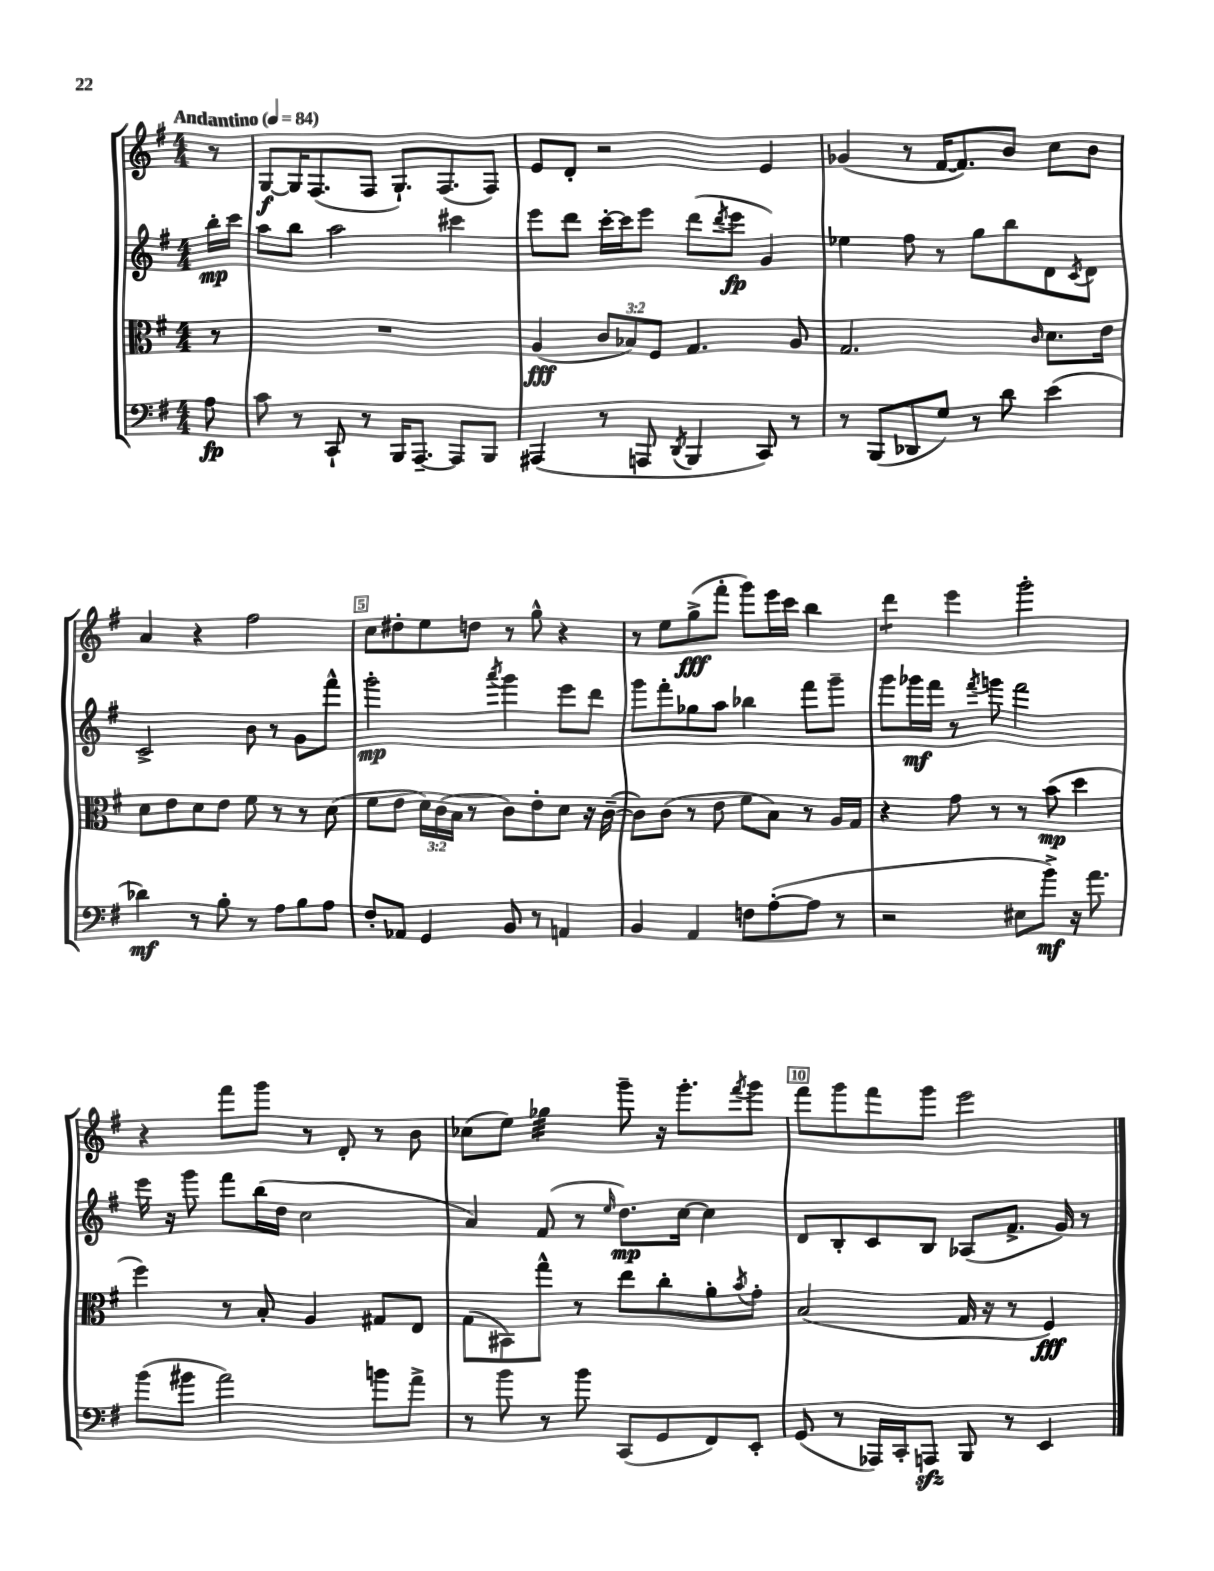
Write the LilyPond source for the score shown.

<<
\new StaffGroup <<
\new Staff = "s0" {
    \clef treble \key g \major \numericTimeSignature \time 4/4 \partial 8 \tempo "Andantino" 4 = 84
    r8 |
    g8~\f g16 fis8.( fis8 g8.-!) fis8.( fis8) |
    e'8 d'8-. r2 e'4 |
    ges'4( r8 fis'16~ fis'8.) b'8 c''8 b'8 |
    a'4 r4 fis''2 |
    c''8 dis''8-. e''8 d''8 r8 g''8-^ r4 |
    r8 e''8 g''8->\fff( fis'''8-. g'''8) e'''16 c'''16 b''4 |
    d'''4:8 e'''4 g'''2-. |
    r4 fis'''8 g'''8 r8 d'8-. r8 b'8 |
    ces''8( e''8) ges''4:32 g'''8-- r16 g'''8.-. \acciaccatura { fis'''8 } g'''8 |
    fis'''8 g'''8 fis'''8 g'''8 e'''2 \bar "|." |
}
\new Staff = "s1" {
    \clef treble \key g \major \numericTimeSignature \time 4/4 \partial 8
    b''16-.\mp c'''16 |
    a''8 b''8 a''2 cis'''4 |
    e'''8 d'''8 c'''16~-. c'''16 e'''8 d'''8( \acciaccatura { d'''8 } e'''8\fp g'4) |
    ees''4 fis''8 r8 g''8 b''8 d'8 \acciaccatura { c'8 } d'8 |
    c'2-> b'8 r8 g'8 fis'''8-^ |
    g'''2-.\mp \acciaccatura { a'''8 } g'''4 e'''8 d'''8 |
    g'''8 fis'''8-. ges''8 a''8 bes''4 fis'''8 g'''8-- |
    g'''8 ges'''16\mf fis'''16 r8 \acciaccatura { fis'''8 } g'''8 fis'''2 |
    e'''16 r16 g'''8 fis'''8 b''16( d''16 c''2 |
    a'4) fis'8( r8 \grace { e''16 } d''8.\mp) c''16~ c''4 |
    d'8 b8-. c'8 b8 aes8( fis'8.-> g'16) r8 \bar "|." |
}
\new Staff = "s2" {
    \clef alto \key g \major \numericTimeSignature \time 4/4 \override Staff.TupletNumber.text = #tuplet-number::calc-fraction-text \partial 8
    r8 |
    R1 |
    a4\fff( \tuplet 3/2 { c'8 bes8) fis8 } g4. a8 |
    g2. \grace { c'16 } d'8. e'16 |
    d'8 e'8 d'8 e'8 fis'8 r8 r8 d'8( |
    fis'8 e'8 \tuplet 3/2 { d'16) c'16( b16 } r8 c'8) e'8-. d'8 r16 c'16~--( |
    c'8) c'8( r8 e'8 fis'8 b8) r8 a16 g16 |
    r4 g'8 r8 r8 b'8\mp( d''4 |
    fis''4) r8 b8-. a4 gis8 e8 |
    g8( bis,8) g''8-^ r8 e''8 c''8-. a'8-. \acciaccatura { b'8 } g'8-. |
    b2( g16 r16 r8 fis4\fff) \bar "|." |
}
\new Staff = "s3" {
    \clef bass \key g \major \numericTimeSignature \time 4/4 \partial 8
    a8\fp |
    c'8 r8 c,8-! r8 b,,16 a,,8.~-- a,,8 b,,8 |
    ais,,4( r8 a,,8 \acciaccatura { d,8 } b,,4 c,8) r8 |
    r8 b,,8( des,8 g8) r8 d'8 e'4( |
    des'4\mf) r8 b8-. r8 a8 b8 a8 |
    fis8-. aes,8 g,4 b,8 r8 a,4 |
    b,4 a,4 f8 a8~-.( a8 r8 |
    r2 eis8 b'8->\mf) r16 a'8. |
    b'8( bis'8 a'2) b'8 a'8-> |
    r8 b'8 r8 b'8 c,8( g,8 fis,8) e,8-. |
    g,8( r8 aes,,16) c,16-. a,,8\sfz b,,8 r8 e,4 \bar "|." |
}
>>
>>
\layout { \context { \Score \override BarNumber.break-visibility = ##(#f #t #t) barNumberVisibility = #(every-nth-bar-number-visible 5) \override BarNumber.stencil = #(make-stencil-boxer 0.1 0.3 ly:text-interface::print) } }
